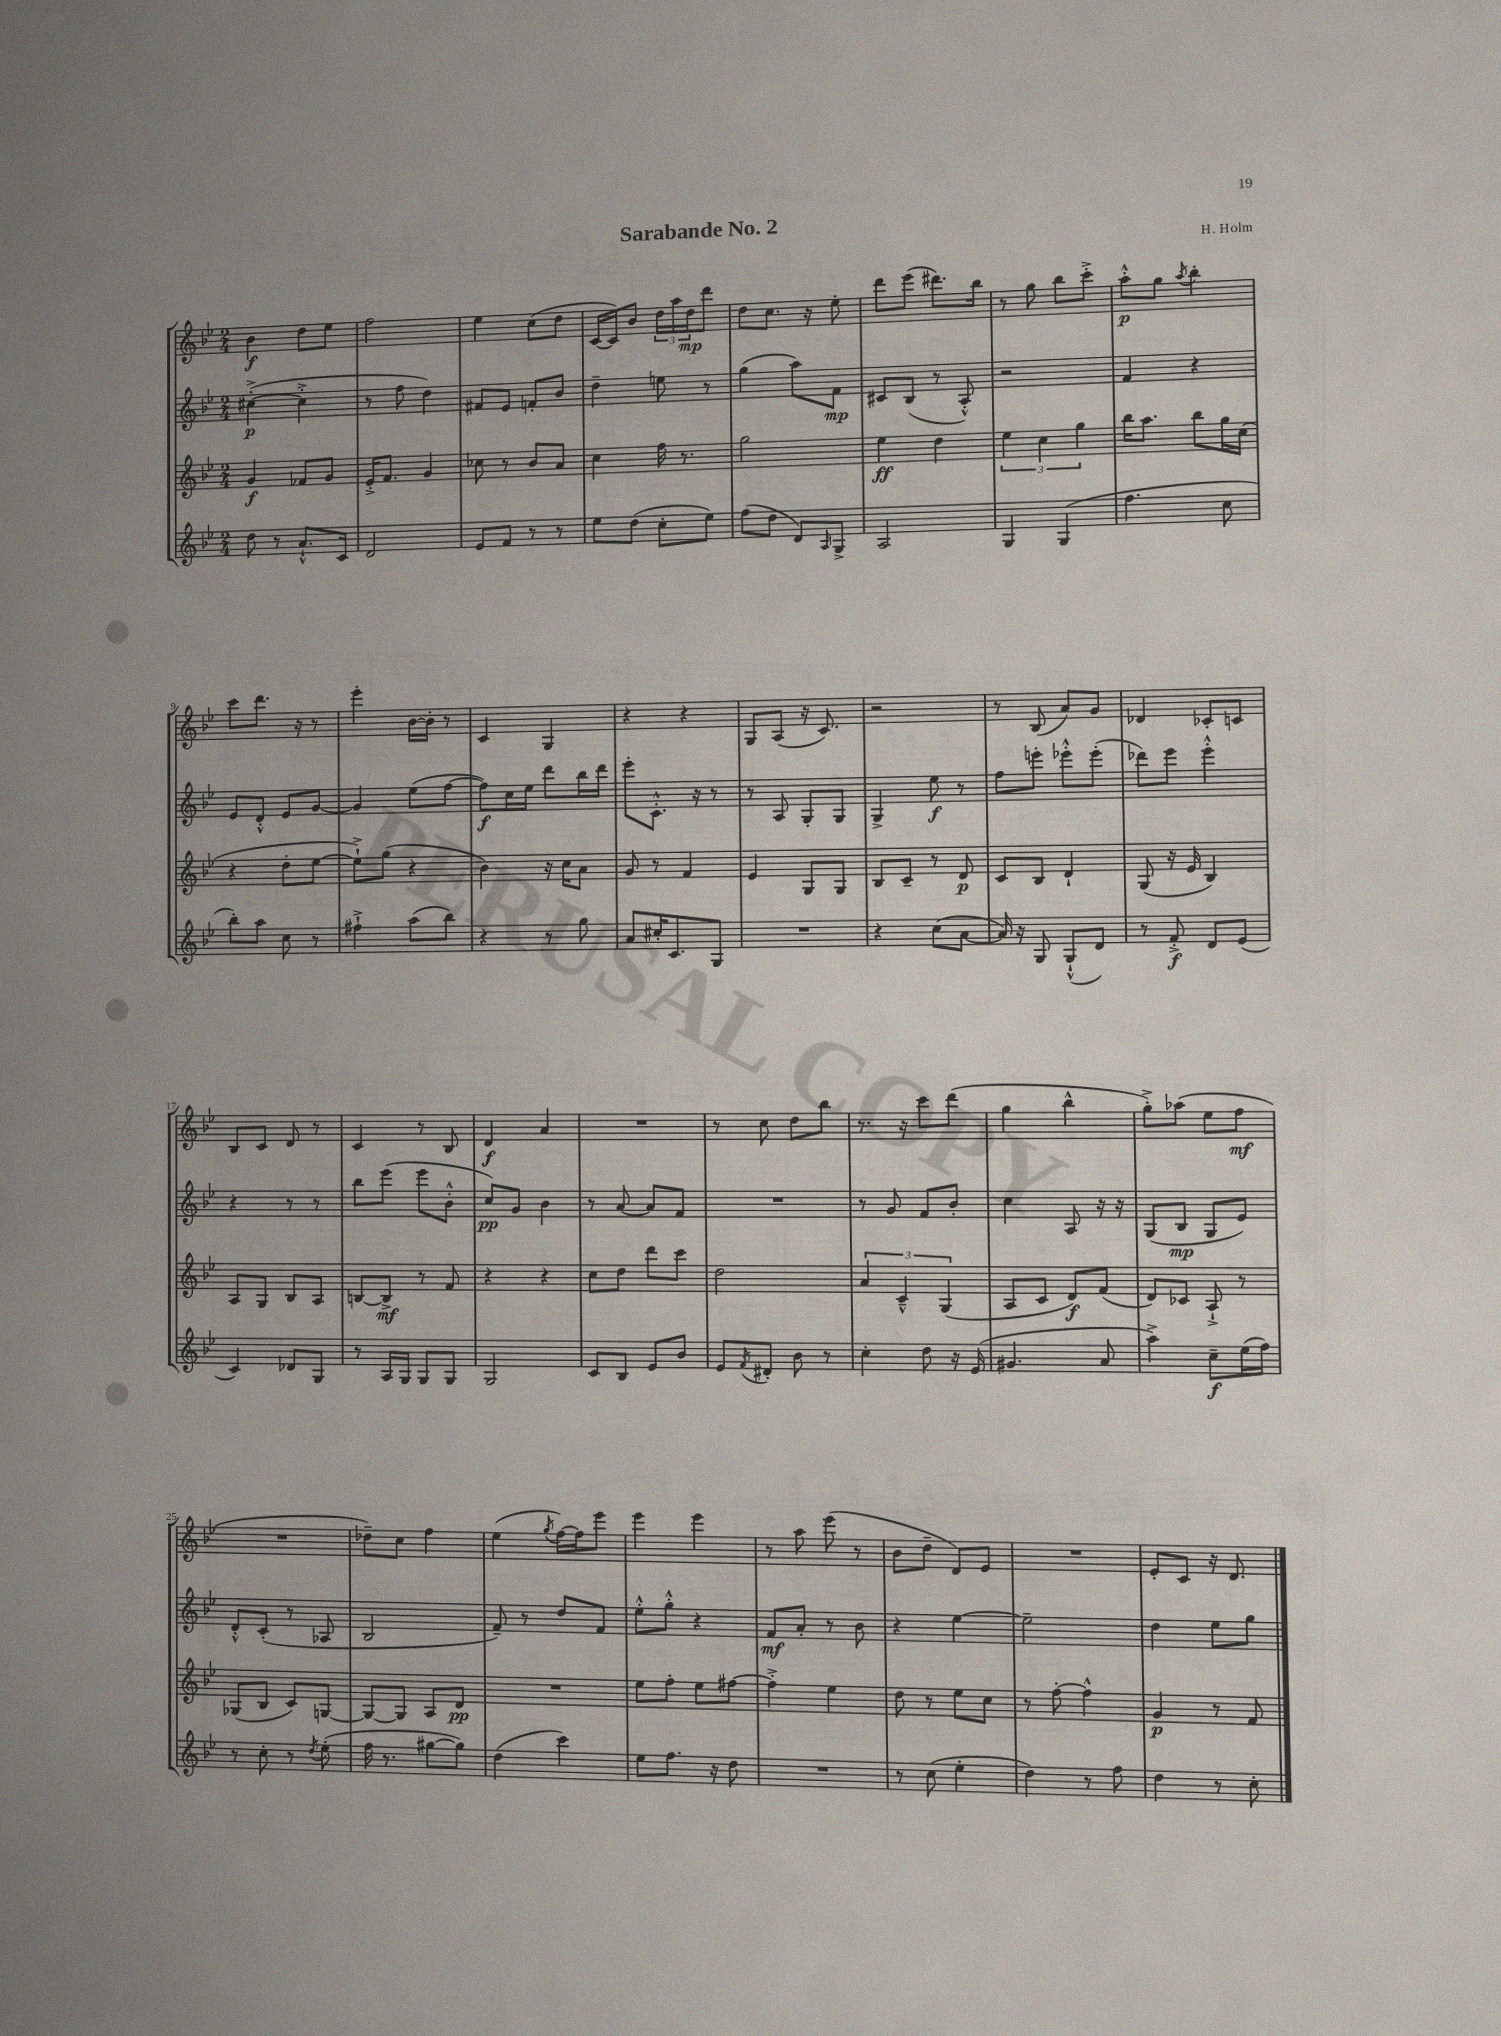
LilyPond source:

\header { title = "Sarabande No. 2" composer = "H. Holm" }
<<
\new StaffGroup <<
\new Staff = "s0" {
    \clef treble \key bes \major \numericTimeSignature \time 2/4
    bes'4\f d''8 ees''8 |
    f''2 |
    ees''4 c''8( d''8 |
    c'16~ c'16) bes'8 \tuplet 3/2 { d''16 a''16 d''16\mp } d'''8 |
    d''8 c''8. r16 ees''8-. |
    d'''8 ees'''8( dis'''8.) bes''16 |
    r8 g''8 bes''8 c'''8-.-> |
    a''8-.-^\p g''8 \acciaccatura { a''8 } bes''4-. |
    c'''8 d'''8. r16 r8 |
    ees'''4-. bes'16~ bes'16-. r8 |
    c'4 g4 |
    r4 r4 |
    g8 a8( r16 c'8.) |
    r2 |
    r8 bes8( a'8) g'8 |
    des'4 ces'8-. c'8 |
    bes8 c'8 d'8 r8 |
    c'4 r8 bes8 |
    d'4\f a'4 |
    R2 |
    r8 c''8 d''8 bes''8 |
    r8. r16 c'''8 d'''8( |
    g''4 bes''4-^ |
    g''8-.->) aes''8( ees''8 f''8\mf |
    R2 |
    des''8--) c''8 f''4 |
    ees''4( \acciaccatura { g''8 } f''16~) f''16 ees'''8 |
    ees'''4 ees'''4 |
    r8 a''8 ees'''8( r8 |
    bes'8 d''8-- d'8) ees'8 |
    R2 |
    ees'8-. c'8 r16 d'8. \bar "|." |
}
\new Staff = "s1" {
    \clef treble \key bes \major \numericTimeSignature \time 2/4
    cis''4~-.->\p( cis''4-.-> |
    r8 f''8 d''4) |
    fis'8 ees'8 f'8-. bes'8 |
    d''4-- e''8 r8 |
    g''4( a''8) f'8\mp |
    cis'8 bes8( r8 a8-.-^) |
    r2 |
    f'4 r4 |
    ees'8 d'8-.-^ ees'8 g'8~ |
    g'4 ees''8( f''8~ |
    f''8\f) c''16 ees''16 d'''8 bes''16 d'''16 |
    ees'''8-. c'8.-.-^ r16 r8 |
    r8 a8 g8-. g8 |
    g4-> ees''8\f r8 |
    f''8 e'''8-. ees'''8-.-^ ees'''8-.( |
    des'''8) ees'''8 ees'''4-.-^ |
    r4 r8 r8 |
    bes''8 ees'''8( ees'''8 bes'8-.-^ |
    c''8\pp) g'8 bes'4 |
    r8 a'8~ a'8 f'8 |
    R2 |
    r8 g'8 f'8 bes'8-. |
    c''4 a8 r16 r16 |
    g8( bes8\mp g8 ees'8) |
    d'8-.-^ c'8-.( r8 aes8 |
    bes2 |
    f'8--) r8 d''8 f'8 |
    ees''8-.-^ g''8-.-^ r4 |
    f'8\mf a'8-. r8 bes'8 |
    r4 ees''4~ |
    ees''2-- |
    d''4 ees''8 g''8 \bar "|." |
}
\new Staff = "s2" {
    \clef treble \key bes \major \numericTimeSignature \time 2/4
    g'4\f fes'8 g'8 |
    ees'16-.-> f'8. g'4 |
    ces''8 r8 bes'8 a'8 |
    c''4 f''16 r8. |
    g''2 |
    ees''4\ff d''4 |
    \tuplet 3/2 { ees''4 c''4 g''4 } |
    bes''16 a''8. bes''8 g''16 c''16( |
    r4 d''8-. ees''8~ |
    ees''8-!->) g''8( r4 |
    bes'4) r16 c''16 a'8 |
    g'8 r8 f'4 |
    ees'4 g8 g8 |
    bes8 c'8-- r8 d'8\p |
    c'8 bes8 d'4-! |
    g8( r16 ees'16 bes4) |
    a8 g8 bes8 a8 |
    b8~ b8->\mf r8 f'8 |
    r4 r4 |
    c''8 d''8 d'''8 c'''8 |
    d''2 |
    \tuplet 3/2 { a'4 c'4---^ g4( } |
    a8 c'8 d'8\f) f'8( |
    d'8) ces'8 a8-!-> r8 |
    ges8( bes8 c'8) g8~ |
    g8~ g8 a8 d'8\pp |
    R2 |
    ees''8 f''8-. ees''8 fis''8~ |
    fis''4-.-> ees''4 |
    d''8 r8 ees''8 c''8 |
    r8 f''8~-. f''4-^ |
    g'4\p r8 f'8 \bar "|." |
}
\new Staff = "s3" {
    \clef treble \key bes \major \numericTimeSignature \time 2/4
    d''8 r8 a'8.-!-^ c'16 |
    d'2 |
    ees'8 f'8 r8 r8 |
    ees''8 d''8( c''8-. ees''8) |
    f''8( d''8 d'8) \grace { a16 } g8-> |
    a2 |
    g4 g4( |
    f''4. c''8 |
    bes''8-.) a''8 c''8 r8 |
    fis''4-!-> a''8( bes''8) |
    r4 r8 g''8 |
    a'8 cis''16-. c'8. g8 |
    R2 |
    r4 c''8( a'8~ |
    a'16) r16 g8 g8-!-^( d'8) |
    r8 f'8-.->\f d'8 ees'8( |
    c'4) des'8 g8 |
    r8 a16 g16 g8 g8 |
    g2 |
    c'8 bes8 ees'8 bes'8 |
    ees'8 \acciaccatura { f'8 } dis'8-. bes'8 r8 |
    c''4-. d''8 r16 ees'16( |
    gis'4. a'8 |
    a''4->) c''8--\f ees''16( f''16) |
    r8 c''8-. r8 \acciaccatura { d''8 } ees''8-.( |
    f''16 r8. gis''8~ gis''8) |
    d''4( c'''4) |
    ees''8 f''8. r16 d''8 |
    R2 |
    r8 c''8( ees''4-. |
    d''4) r8 f''8 |
    d''4 r8 c''8-. \bar "|." |
}
>>
>>
